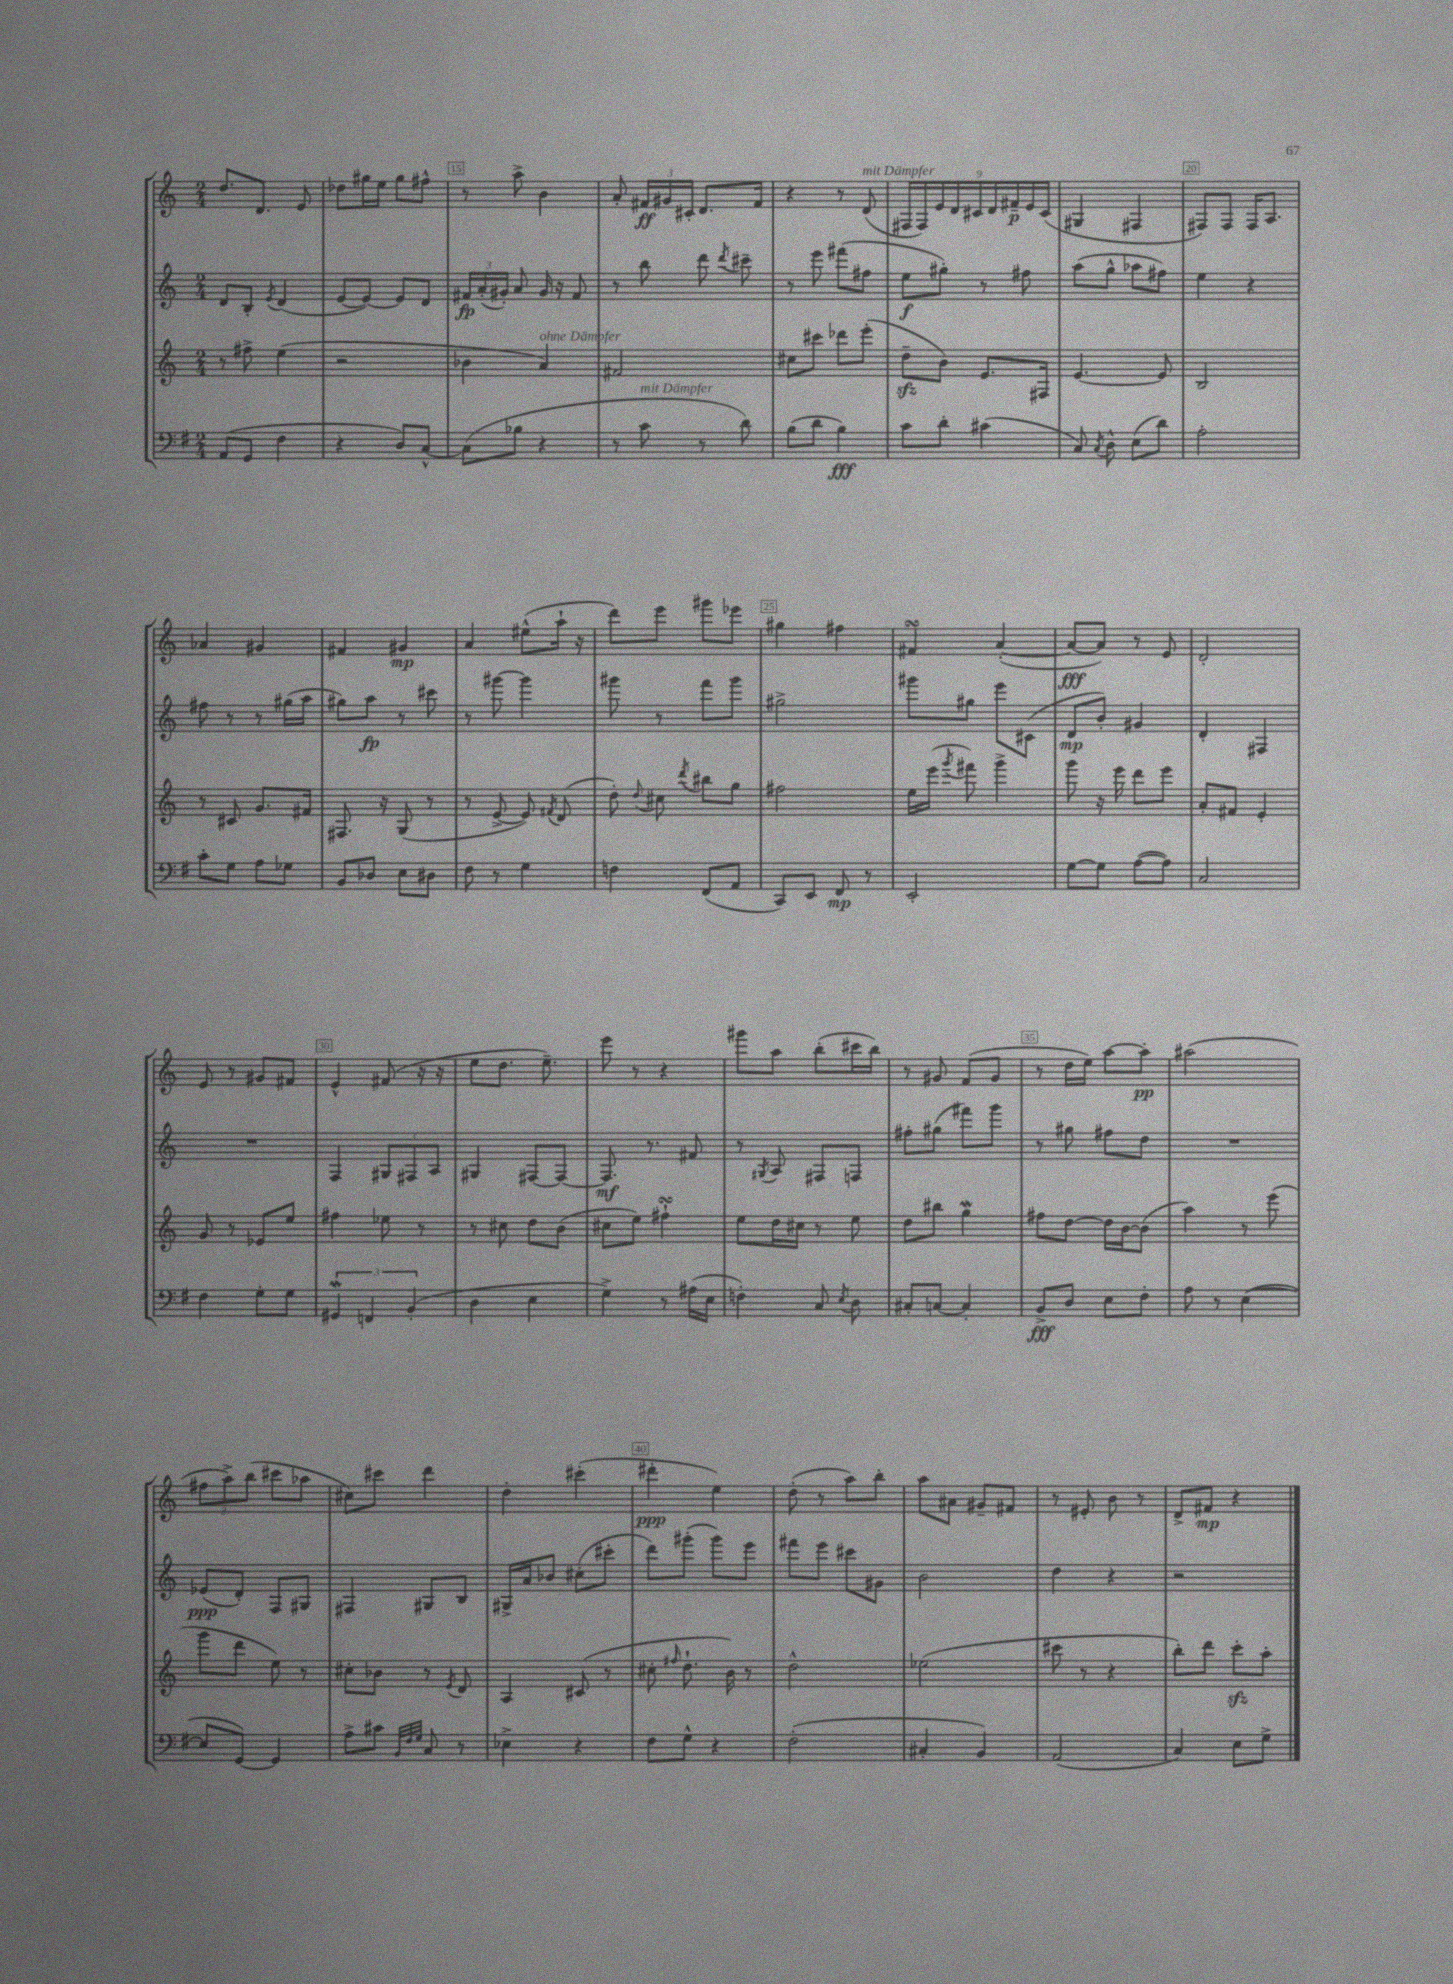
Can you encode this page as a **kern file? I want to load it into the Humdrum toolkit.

**kern	**kern	**kern	**kern
*staff4	*staff3	*staff2	*staff1
*clefF4	*clefG2	*clefG2	*clefG2
*k[f#]	*k[]	*k[]	*k[]
*M2/4	*M2/4	*M2/4	*M2/4
(8AA	8r	8d	8.dd
8GG	8ff#^	8B'	.
.	.	.	8.d
.	.	8qe	.
4F#	(4ee	(4d	.
.	.	.	8e
=	=	=	=
4r	2r	[8e	8dd-
.	.	8e_)	16gg#
.	.	.	16ee
8D)	.	8e]	8gg#
[8C^^	.	8d	8ff#^^
=	=	=	=
(8C]	4b-	24f#	8r
.	.	(24a'	.
.	.	24g#')	.
8B-	.	8a	8aa^
4r	4a)	16g#	4b
.	.	16r	.
.	.	8f#	.
=	=	=	=
8r	2f#	8r	8a'
8c	.	8bb	24f#
.	.	.	24g#
.	.	.	24c#'
8r	.	8ddd	8.d
.	.	8qddd	.
8d)	.	8ccc#~	.
.	.	.	16f#
=	=	=	=
(8B	8cc#	8r	4r
8d	8ccc#	8eee	.
4B)	8ddd-	(8fff#	8r
.	(8eee'	8ff#	(8d
=	=	=	=
8c	8dd~	8ee	18F#
.	.	.	18F#)
.	.	.	18e
8d'	8b)	8gg#')	.
.	.	.	18d
.	.	.	18c#
(4c#	8.e	8r	.
.	.	.	18d
.	.	.	18f#~
.	.	8ff#	.
.	.	.	18e
.	16F#	.	.
.	.	.	(18c#
=	=	=	=
8C)	[4.e	(8aa	4G#
8qC	.	.	.
8D^^	.	8gg^^	.
(8E	.	8aa-	4F#
8d)	8e]	8ff#)	.
=	=	=	=
2A'	2B	4ee	8F#)
.	.	.	8F#
.	.	4r	16F#
.	.	.	8.A
=	=	=	=
8c'	8r	8ff#	4a-
8G	8c#	8r	.
8A	8.g	8r	4g#
8G-	.	(16gg#	.
.	16f#	16aa	.
=	=	=	=
8BB	8.F#	8gg#)	4f#
8D-	.	8aa	.
.	16r	.	.
8E	(8G	8r	4g#
8D#	8r	8ccc#	.
=	=	=	=
8F#	8r	8r	4a
8r	[8e^	[8ggg#	.
4G	8e])	4ggg#]	(8ee#^^
.	8qf#	.	.
.	(8d	.	16aa`
.	.	.	16r
=	=	=	=
4F	8dd')	8ggg#	8ddd)
.	8qqdd	.	.
.	8cc#	8r	8eee
.	8qddd	.	.
(8FF#	8bb#	8fff	8ggg#
8AA	8gg	8ggg#	8eee-
=	=	=	=
8CC)	2ff#	2gg#^	4gg#
8EE	.	.	.
8FF#	.	.	4ff#
8r	.	.	.
=	=	=	=
2EE'	16ee	8ggg#	4f#
.	(16eee	.	.
.	8qggg	.	.
.	8fff#)	8gg#	.
.	4ggg^	8eee	([4a'
.	.	(8c#	.
=	=	=	=
[8G	8ggg	8d	8a_
8G]	16r	8b')	8a])
.	16eee	.	.
([8A	8ddd	4g#	8r
8A])	8eee	.	8e
=	=	=	=
2C	8a'	4d'	2d'
.	8f#	.	.
.	4e'	4F#	.
=	=	=	=
4F#	8g	2r	8e
.	8r	.	8r
8G'	8e-	.	8g#
8G	8ee	.	8f#
=	=	=	=
6GG#	4ff#	4F	4e^^
6FF	.	.	.
.	8ee-	12G#	(8f#
(6BB'	.	12F#	.
.	8r	.	16r
.	.	12A	.
.	.	.	16r
=	=	=	=
4D	8r	4G#	8ee
.	8cc#	.	8.dd
4E	8dd	[8F#	.
.	.	.	8.ee~)
.	(8b	8F#_	.
=	=	=	=
4G^)	8cc#	8.F#]	8eee
.	8ee)	.	8r
.	.	8.r	.
8r	4ff#`	.	4r
(16A#	.	8f#	.
16E	.	.	.
=	=	=	=
4F')	8ee	8r	8ggg#
.	.	8qG#	.
.	16dd	8A	8aa
.	16cc#	.	.
8C	8r	8F#	(8bb'
8qE	.	.	.
8D	8ee	8F	16ccc#
.	.	.	16bb)
=	=	=	=
8C#'	8dd	8ff#'	8r
[8C	8bb#	(8gg#	8g#
4C']	4gg	8fff#)	(8f
.	.	8ggg	8g#
=	=	=	=
8BB^	8ff#	8r	8r
8D	[8dd	8gg#	16dd
.	.	.	16ee)
8E	16dd]	8ff#	[8aa
.	[16b	.	.
8F#'	(8b]	8dd	8aa']
=	=	=	=
8A	4aa)	2r	(2aa#
8r	.	.	.
([4E	8r	.	.
.	(8eee	.	.
=	=	=	=
8E]	8ggg	(8e-	12ff#
.	.	.	12aa^)
[8GG)	8ddd	8d')	.
.	.	.	(12bb
4GG]	8ee)	8F	8ccc#
.	8r	8G#	8aa-
=	=	=	=
8A^	8cc#'	4F#	8cc#)
8c#	8b-	.	8ccc#
32qqBB	.	.	.
32qqF#	.	.	.
32qqG	.	.	.
8C	8r	8G#	4ddd
.	8qe	.	.
8r	8d	8B	.
=	=	=	=
4E-^	4A	16G#^	4dd'
.	.	16a	.
.	.	8b-	.
4r	(8c#	(8cc#'	(4ccc#'
.	8r	8ccc#'	.
=	=	=	=
8F#	8cc#'	8ddd)	4ddd#'
.	16qqff#	.	.
8G^^	8.dd`	(8ggg#'	.
4r	.	8ggg#)	4ee)
.	16b)	.	.
.	8r	8eee	.
=	=	=	=
(2F#'	2dd^^	8fff#	(8dd'
.	.	8eee	8r
.	.	8ccc#	8aa)
.	.	8g#	8bb'
=	=	=	=
4C#'	(2ee-	2b	8aa
.	.	.	8a#
4BB)	.	.	8g#~
.	.	.	8f#
=	=	=	=
(2AA	8ccc#	4dd	8r
.	8r	.	8e#'
.	4r	4r	8b
.	.	.	8r
=	=	=	=
4C)	8bb')	2r	8d^
.	8ddd	.	8f#
8E	8ccc'	.	4r
8G^	8aa'	.	.
==	==	==	==
*-	*-	*-	*-
